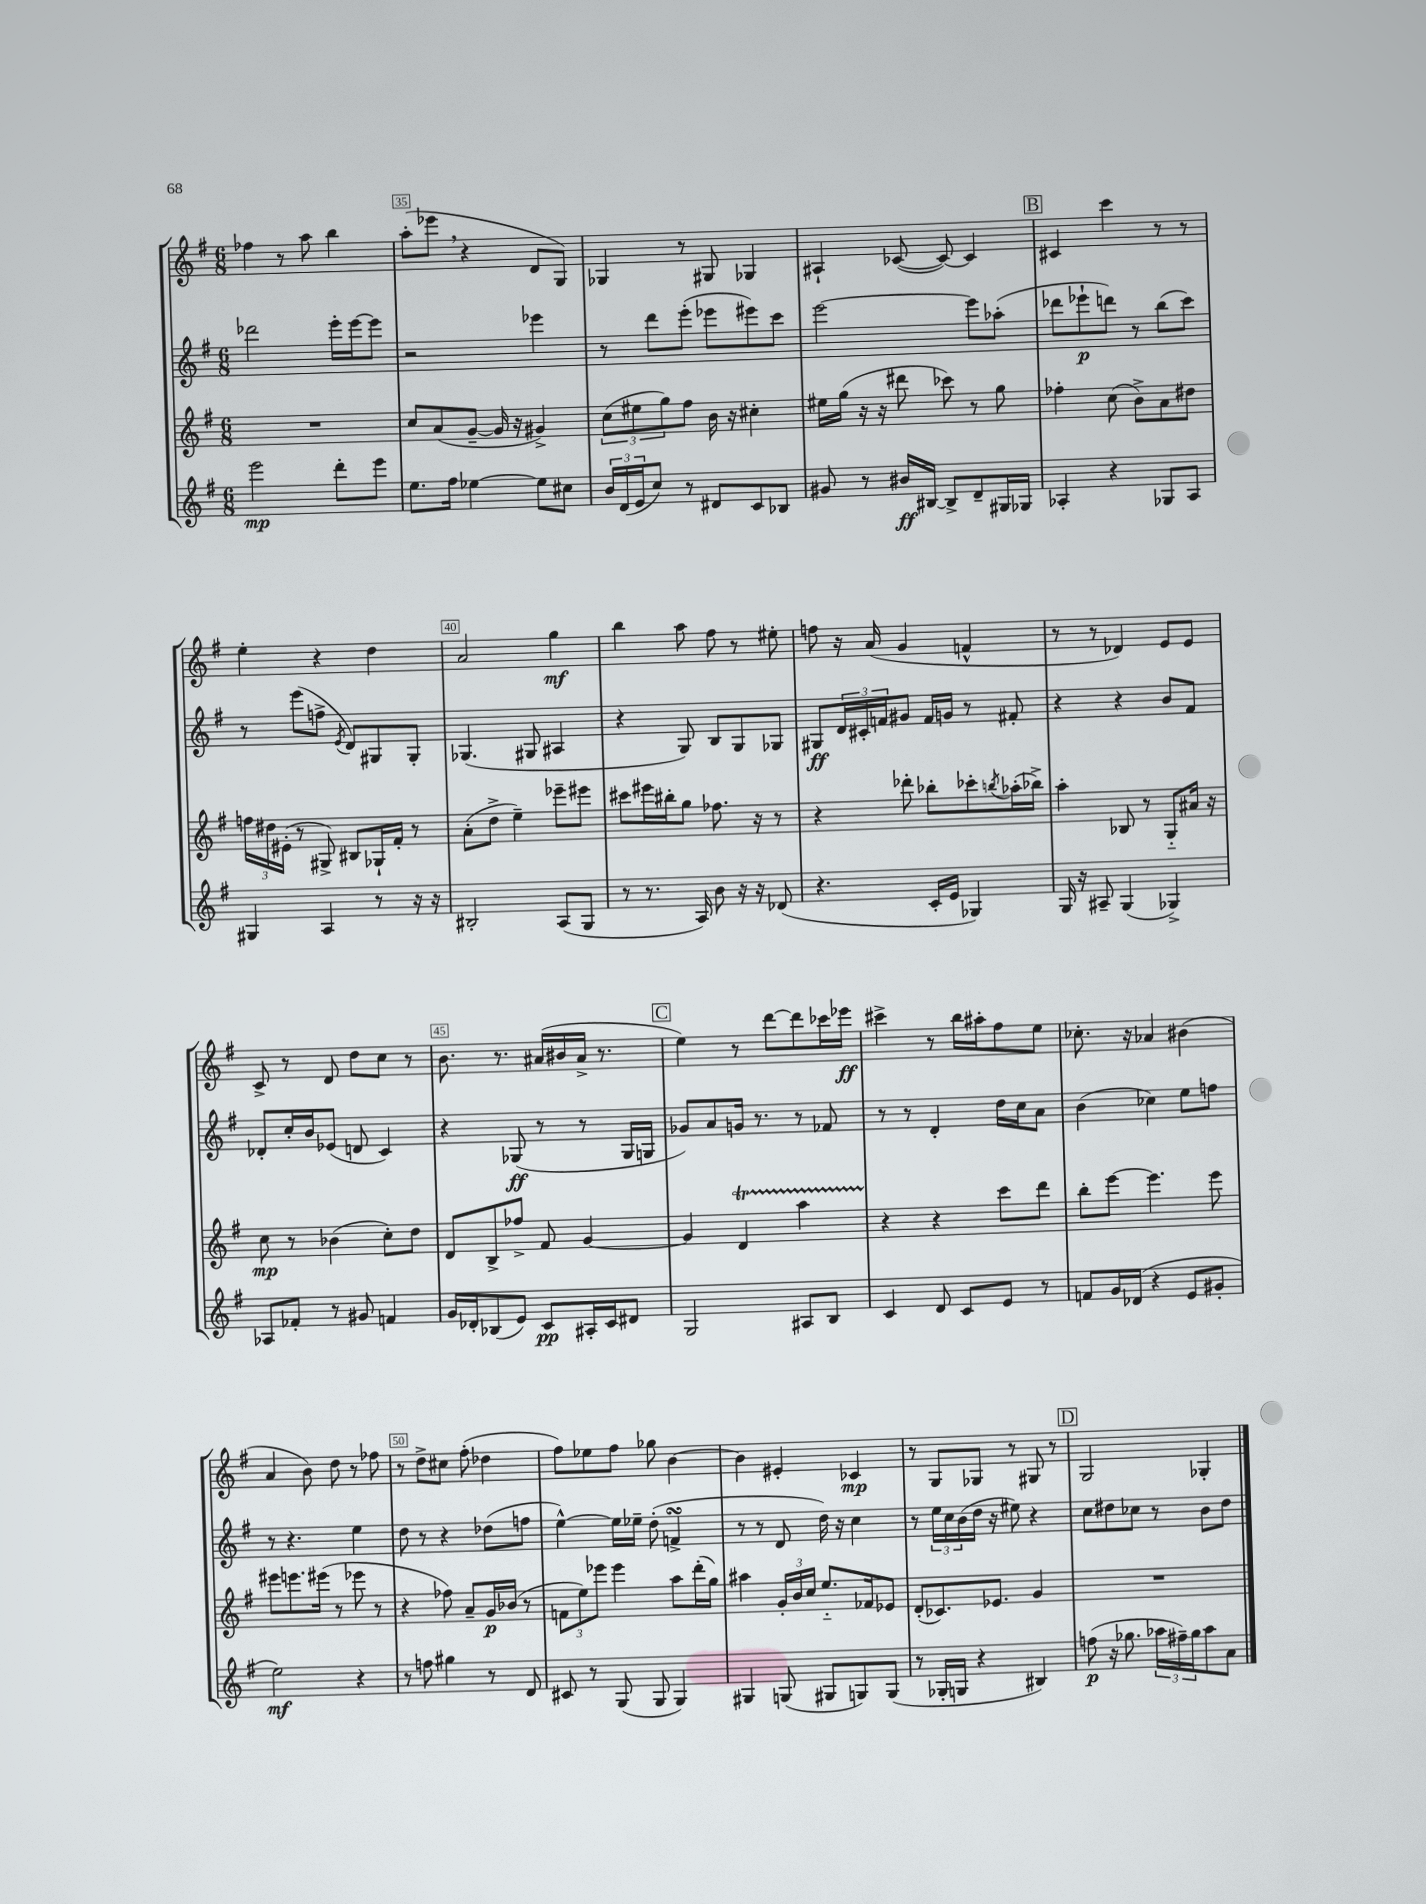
<<
\new StaffGroup <<
\new Staff = "s0" {
    \clef treble \key g \major \numericTimeSignature \time 6/8
    fes''4 r8 a''8 b''4 |
    a''8-.( ees'''8 \breathe r4 d'8 g8) |
    ges4 r8 gis8 ges4 |
    ais4-! ces'8~( ces'8~) ces'4 |
    \mark \markup { \box "B" } cis'4 c'''4 r8 r8 |
    e''4-. r4 d''4 |
    a'2 g''4\mf |
    b''4 a''8 fis''8 r8 eis''8-. |
    f''8 r16 a'16( g'4 f'4-^ |
    r8 r8 des'4) e'8 e'8 |
    c'8-> r8 d'8 d''8 c''8 r8 |
    b'8. r8. ais'16( bis'16 ais'16-> r8. |
    \mark \markup { \box "C" } e''4) r8 d'''8~ d'''8 ces'''16 ees'''16\ff |
    cis'''4-> r8 b''16 ais''16-. fis''8 e''8 |
    ces''8.-. r16 aes'4 bis'4( |
    a'4 b'8) d''8 r8 fes''8 |
    r8 d''8-> cis''8 fis''8-.( des''4 |
    fis''8) ees''8 fis''8 ges''8 b'4~ |
    b'4 eis'4-. ces'4\mp |
    r8 g8 ges8 r8 gis8 r8 |
    \mark \markup { \box "D" } g2 ges4-. \bar "|." |
}
\new Staff = "s1" {
    \clef treble \key g \major \numericTimeSignature \time 6/8
    des'''2 e'''16-. e'''16~ e'''8 |
    r2 ees'''4 |
    r8 d'''8 e'''8-.( ees'''8 eis'''8) c'''8 |
    e'''2~ e'''8 aes''8-.( |
    \mark \markup { \box "B" } des'''8 ees'''8-!\p d'''8) r8 b''8( c'''8) |
    r8 e'''8( f''8-> \acciaccatura { e'8 } d'8) gis8 gis8-. |
    ges4.( gis8 ais4 |
    r4 g8) b8 g8 ges8 |
    gis8\ff \tuplet 3/2 { d'16 cis'16-. f'16 } gis'8 f'16 g'16 r8 fis'8-. |
    r4 r4 b'8 fis'8 |
    des'8-. c''16-. b'16 ees'8( d'8 c'4) |
    r4 ges8\ff( r8 r8 ges16 g16 |
    \mark \markup { \box "C" } ges'8) a'8 g'16 r8. r8 fes'8 |
    r8 r8 d'4-. d''16 c''16 a'8 |
    b'4( ces''4) e''8 f''8 |
    r8 r4. e''4 |
    d''8 r8 r4 des''8( f''8 |
    e''4~-^) e''16 ees''16-- d''8-.( f'4->\turn |
    r8 r8 d'8 d''16) r16 c''4 |
    r8 \tuplet 3/2 { e''16 c''16 b'16( } d''16 r16 eis''8) r4 |
    \mark \markup { \box "D" } c''8 dis''8 ces''8 r8 b'8 dis''8 \bar "|." |
}
\new Staff = "s2" {
    \clef treble \key g \major \numericTimeSignature \time 6/8
    R2. |
    c''8 a'8( g'8~-- g'16 r16 gis'4->) |
    \tuplet 3/2 { c''8( eis''8 g''8) } fis''8 b'16 r16 cis''4-. |
    eis''16 g''16( r16 r16 dis'''8 ces'''8) r8 g''8 |
    \mark \markup { \box "B" } fes''4-. c''8( b'8->) a'8 dis''8 |
    \tuplet 3/2 { f''16 dis''16 eis'16-.( } r8 gis8->) bis8 ges16-! fis'16-. r8 |
    a'8-.( d''8-> e''4--) ees'''8-- eis'''8 |
    cis'''8 eis'''16 bis''16-. g''8 fes''8. r16 r8 |
    r4 des'''8-. bes''8-. ces'''8-. \acciaccatura { b''8 } aes''16-.( bes''16->) |
    a''4-. bes8 r8 g8-_ ais'16 r16 |
    c''8\mp r8 bes'4( c''8-.) d''8 |
    d'8 b8-> fes''8-> fis'8 g'4~ |
    \mark \markup { \box "C" } g'4 d'4\startTrillSpan a''4 |
    r4\stopTrillSpan r4 c'''8 d'''8 |
    b''8-. e'''8~ e'''4. e'''8 |
    eis'''8 e'''8. eis'''16( r8 ees'''8 r8 |
    r4 fes''8) a'8-- g'16\p bes'16( r8 |
    \tuplet 3/2 { f'8 e''8) ees'''8 } ees'''4 a''8 d'''16-.( g''16) |
    ais''4 \tuplet 3/2 { g'16-. b'16 c''16 } e''8.-_ fes'16 ees'8 |
    d'8-.( ces'8.) ees'8. g'4 |
    \mark \markup { \box "D" } R2. \bar "|." |
}
\new Staff = "s3" {
    \clef treble \key g \major \numericTimeSignature \time 6/8
    e'''2\mp d'''8-. e'''8 |
    e''8. fis''16 ees''4~ ees''8 cis''8 |
    \tuplet 3/2 { b'16 d'16( e'16 } c''8) r8 dis'8 c'8 bes8 |
    gis'8 r8 bis'16\ff bis16~ bis8-> d'8-- gis16 ges16 |
    \mark \markup { \box "B" } aes4-. r4 ges8 aes8 |
    gis4 a4 r8 r16 r16 |
    bis2-. a8( g8 |
    r8 r8. a16) b'8 r16 r16 des'8( |
    r4. c'16-. e'16 ges4) |
    g16 r16 ais8-- g4( ges4->) |
    aes8 fes'8-. r8 gis'8 f'4 |
    g'16 des'16-. bes8( e'8) c'8\pp ais16-. c'16 dis'8 |
    \mark \markup { \box "C" } g2 ais8 b8 |
    c'4 d'8 c'8 e'8 r8 |
    f'8 g'16 des'16( r4 e'8 gis'8-. |
    e''2\mf) r4 |
    r8 f''8 gis''4 r8 d'8 |
    cis'8 r8 g8( g8 g4) |
    gis4 g8( gis8 g8) g8( |
    r8 ges16-. g16 r4 bis4) |
    \mark \markup { \box "D" } f''8\p( r16 ges''8. \tuplet 3/2 { aes''16 fis''16--) ges''16 } aes''8 a'8 \bar "|." |
}
>>
>>
\layout { \context { \Score currentBarNumber = #34 \override BarNumber.break-visibility = ##(#f #t #t) barNumberVisibility = #(every-nth-bar-number-visible 5) \override BarNumber.stencil = #(make-stencil-boxer 0.1 0.3 ly:text-interface::print) } }
